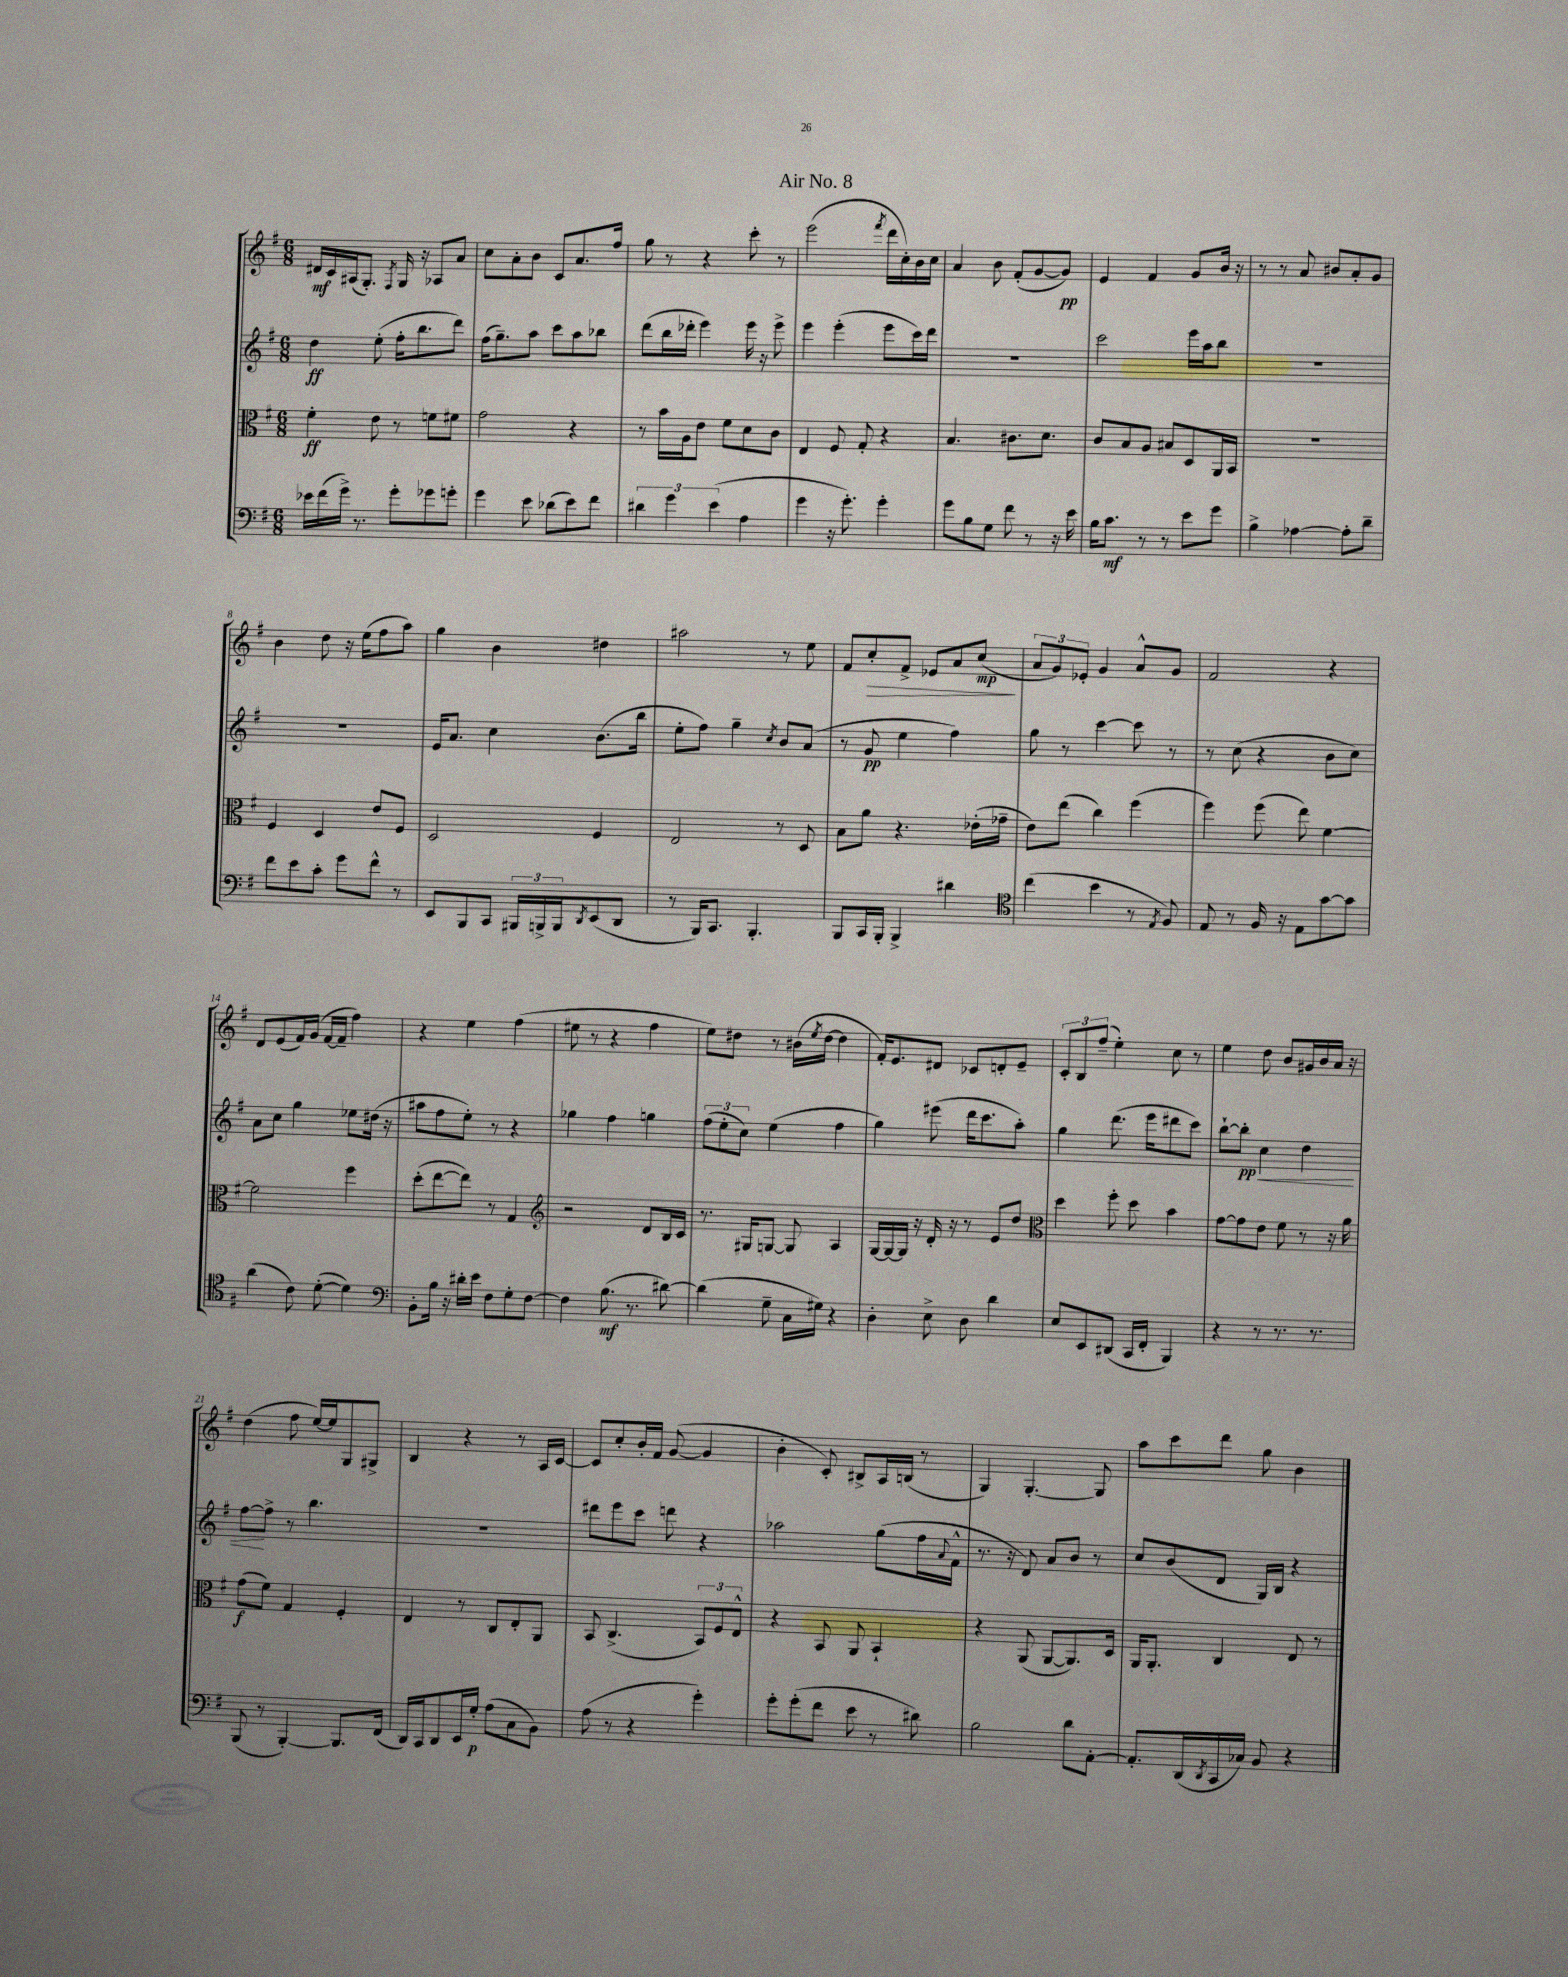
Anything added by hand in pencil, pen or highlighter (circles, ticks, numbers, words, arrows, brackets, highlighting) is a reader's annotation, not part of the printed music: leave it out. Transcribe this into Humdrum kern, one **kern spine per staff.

**kern	**dynam	**kern	**dynam	**kern	**dynam	**kern	**dynam
*part4	*part4	*part3	*part3	*part2	*part2	*part1	*part1
*staff4	*staff4	*staff3	*staff3	*staff2	*staff2	*staff1	*staff1
*clefF4	*	*clefC3	*	*clefG2	*	*clefG2	*
*k[f#]	*	*k[f#]	*	*k[f#]	*	*k[f#]	*
*M6/8	*	*M6/8	*	*M6/8	*	*M6/8	*
=1	=1	=1	=1	=1	=1	=1	=1
16e-X\LL	.	4f#'\	ff	4dd\	ff	16d#X/LL	mf
(16f#\	.	.	.	.	.	16c/	.
16g^\JJ)	.	.	.	.	.	(16A#X/J	.
8.r	.	.	.	.	.	8.G'/J)	.
.	.	8e\	.	(8ee'\	.	.	.
.	.	.	.	.	.	8qF#/	.
8g'\L	.	8r	.	16ff#'\KL	.	16G/	.
.	.	.	.	8.bb\	.	16r	.
8g-X\	.	8fn\L	.	.	.	8A-X/L	.
8gn'\J	.	8f#X\J	.	8ddd\J)	.	8a/J	.
=2	=2	=2	=2	=2	=2	=2	=2
4g\	.	2g\	.	(16ff#\KL	.	8cc\L	.
.	.	.	.	8.gg~\)	.	.	.
.	.	.	.	.	.	8a'\	.
8e\	.	.	.	8aa\J	.	8b\J	.
(8d-X\L	.	.	.	8ccc\L	.	8c/L	.
8e\)	.	4r	.	8aa\	.	8.a/	.
8f#\J	.	.	.	8bb-X\J	.	.	.
.	.	.	.	.	.	16ff#/Jk	.
=3	=3	=3	=3	=3	=3	=3	=3
6d#X\	.	8r	.	(8ddd\L	.	8gg\	.
.	.	16b\LL	.	16bb\L	.	8r	.
6g\	.	.	.	.	.	.	.
.	.	16A\J	.	16ddd-X'\JJ	.	.	.
.	.	8e\J	.	4eee\)	.	4r	.
(6e\	.	.	.	.	.	.	.
.	.	8f#\L	.	.	.	.	.
4A\	.	8d\	.	16eee\	.	8ccc'\	.
.	.	.	.	16r	.	.	.
.	.	8c\J	.	8eee^\	.	8r	.
=4	=4	=4	=4	=4	=4	=4	=4
4g\	.	4E/	.	4eee\	.	(2eee\	.
16r	.	8F#/	.	(4eee'\	.	.	.
8.g'\)	.	.	.	.	.	.	.
.	.	8G'/	.	.	.	.	.
.	.	.	.	.	.	8qfff#/	.
4g'\	.	4r	.	8eee\L	.	16ddd\LL	.
.	.	.	.	.	.	16cc'\)	.
.	.	.	.	16ccc\L)	.	16b\	.
.	.	.	.	16ddd\JJ	.	16cc\JJ	.
=5	=5	=5	=5	=5	=5	=5	=5
8g\L	.	4.B/	.	2.r	.	4a/	.
8B\	.	.	.	.	.	.	.
8G\J	.	.	.	.	.	8b\	.
8f#\	.	8.c#X\L	.	.	.	(8f#'/L	.
8r	.	.	.	.	.	[8g/	.
.	.	8.d\J	.	.	.	.	.
16r	.	.	.	.	.	8g/J])	pp
16e\	.	.	.	.	.	.	.
=6	=6	=6	=6	=6	=6	=6	=6
16B\KL	.	8c/L	.	2ccc\	.	4e/	.
8.c\J	mf	.	.	.	.	.	.
.	.	8B/	.	.	.	.	.
8r	.	8A/J	.	.	.	4f#/	.
8r	.	8B#X/L	.	.	.	.	.
8e\L	.	8D/	.	16eee\LL	.	8g/L	.
.	.	.	.	16aa\J	.	.	.
8g\J	.	16AA/L	.	8bb\J	.	16b/Jk	.
.	.	16BB/JJ	.	.	.	16r	.
=7	=7	=7	=7	=7	=7	=7	=7
4B^\	.	2.r	.	2.r	.	8r	.
.	.	.	.	.	.	8r	.
[4A-X\	.	.	.	.	.	8a/	.
.	.	.	.	.	.	8b#X/L	.
8A-'\L]	.	.	.	.	.	8a'/	.
8d~\J	.	.	.	.	.	8g/J	.
!!LO:LB:g=z
=8	=8	=8	=8	=8	=8	=8	=8
8f#\L	.	4F#/	.	2.r	.	4b\	.
8e\	.	.	.	.	.	.	.
8c'\J	.	4D/	.	.	.	8dd\	.
8g\L	.	.	.	.	.	16r	.
.	.	.	.	.	.	(16ee\KL	.
8f#^^\J	.	8e/L	.	.	.	8ff#\	.
8r	.	8F#/J	.	.	.	8aa\J)	.
=9	=9	=9	=9	=9	=9	=9	=9
8EE/L	.	2D/	.	16e/KL	.	4gg\	.
.	.	.	.	8.a/J	.	.	.
8BBB/	.	.	.	.	.	.	.
8CC/J	.	.	.	4cc\	.	4b\	.
24BBB#X/LL	.	.	.	.	.	.	.
24BBBn^/	.	.	.	.	.	.	.
24BBB/J	.	.	.	.	.	.	.
8qDD/	.	.	.	.	.	.	.
(8EE/	.	4F#/	.	(8.b\L	.	4dd#X\	.
8DD/J	.	.	.	.	.	.	.
.	.	.	.	16bb\Jk	.	.	.
=10	=10	=10	=10	=10	=10	=10	=10
8r	.	2E/	.	8ee'\L	.	2aa#X\	.
16BBB/KL)	.	.	.	8ff#\J)	.	.	.
8.CC/J	.	.	.	.	.	.	.
.	.	.	.	4gg~\	.	.	.
4.BBB'/	.	.	.	.	.	.	.
.	.	.	.	8qcc/	.	.	.
.	.	8r	.	8b/L	.	8r	.
.	.	8D/	.	(8a/J	.	8ee\	.
=11	=11	=11	=11	=11	=11	=11	=11
8BBB/L	.	8B\L	.	8r	.	8f#/L	.
!	!	!	!	!	!	!	!LO:HP:b
16CC/L	.	8a\J	.	8g/	pp	8cc'/	>
16BBB'/JJ	.	.	.	.	.	.	.
4BBB^/	.	4.r	.	4ee\	.	8f#^/J	.
.	.	.	.	.	.	8e-X/L	.
4d#X\	.	.	.	4ff#\)	.	8a/	.
.	.	(16e-X'\LL	.	.	.	(8cc/J	mp
.	.	16g-X~\JJ	.	.	.	.	.
.	.	.	.	.	.	.	]
=12	=12	=12	=12	=12	=12	=12	=12
*clefC4	*	*	*	*	*	*	*
(4cc\	.	8e\L)	.	8gg\	.	12a/L	.
.	.	.	.	.	.	12g/)	.
.	.	(8ee\J	.	8r	.	.	.
.	.	.	.	.	.	12e-X'/J	.
4b\	.	4cc\)	.	[4ccc\	.	4g/	.
8r	.	(4ff#\	.	8ccc\]	.	8a^^/L	.
8qE/	.	.	.	.	.	.	.
8F#/)	.	.	.	8r	.	8g/J	.
=13	=13	=13	=13	=13	=13	=13	=13
8E/	.	4ff#\)	.	8r	.	2f#/	.
8r	.	.	.	(8cc\	.	.	.
16F#/	.	(8ff#\	.	4r	.	.	.
16r	.	.	.	.	.	.	.
8E\L	.	8ee\)	.	.	.	.	.
[8g\	.	[4f#\	.	8b\L	.	4r	.
8g\J]	.	.	.	8cc\J)	.	.	.
!!LO:LB:g=z
=14	=14	=14	=14	=14	=14	=14	=14
(4a\	.	2f#\]	.	8a\L	.	8d/L	.
.	.	.	.	8cc\J	.	(8e/	.
8c\)	.	.	.	4gg\	.	16f#/L)	.
.	.	.	.	.	.	(16g/JJ	.
([8d'\	.	.	.	.	.	[16f#/LL	.
.	.	.	.	.	.	16f#~/JJ]	.
4d\])	.	4ff#\	.	8ee-X\L	.	4ff#\)	.
.	.	.	.	(16dd#X\Jk	.	.	.
.	.	.	.	16r	.	.	.
=15	=15	=15	=15	=15	=15	=15	=15
*clefF4	*	*	*	*	*	*	*
8BB'\L	.	(8dd'\L	.	8aa#X\L	.	4r	.
16B\Jk	.	[8ee\	.	8ff#\	.	.	.
16r	.	.	.	.	.	.	.
16d#X'\LL	.	8ee\J])	.	8ee'\J)	.	4ee\	.
16e\JJ	.	.	.	.	.	.	.
8F#\L	.	8r	.	8r	.	.	.
8G'\	.	4G/	.	4r	.	(4ff#\	.
[8F#\J	.	.	.	.	.	.	.
=16	=16	=16	=16	=16	=16	=16	=16
*	*	*clefG2	*	*	*	*	*
4F#\]	.	2r	.	4gg-X\	.	8ee#X\	.
.	.	.	.	.	.	8r	.
(8.B\	mf	.	.	4ff#\	.	4r	.
8.r	.	.	.	.	.	.	.
.	.	8d/L	.	4ggn\	.	4ff#\	.
[8d#X\)	.	16B/L	.	.	.	.	.
.	.	16c/JJ	.	.	.	.	.
=17	=17	=17	=17	=17	=17	=17	=17
(4d#\]	.	8.r	.	(12ff#\L	.	8ee\L)	.
.	.	.	.	12ee'\	.	.	.
.	.	.	.	.	.	8dd#X\J	.
.	.	.	.	12cc\J)	.	.	.
.	.	16G#X/KL	.	.	.	.	.
8G~\	.	[8Gn/J	.	(4ee\	.	8r	.
16C\LL	.	8G/]	.	.	.	(16b#X\LL	.
.	.	.	.	.	.	8qee/	.
16G#X\JJ)	.	.	.	.	.	[16dd#\JJ	.
4r	.	4A/	.	4ff#\	.	4dd#\]	.
=18	=18	=18	=18	=18	=18	=18	=18
4D'\	.	[16G/LL	.	4gg\)	.	16f#'/KL)	.
.	.	16G/_	.	.	.	8.e/	.
.	.	16G/JJ]	.	.	.	.	.
.	.	16r	.	.	.	.	.
8E^\	.	16d'/	.	(8eee#X\	.	8d#X/J	.
.	.	16r	.	.	.	.	.
8D\	.	8r	.	16ddd\KL	.	8c-X/L	.
.	.	.	.	8.ccc\	.	.	.
4d\	.	8e/L	.	.	.	8dn'/	.
.	.	8dd/J	.	8aa'\J)	.	8e~/J	.
=19	=19	=19	=19	=19	=19	=19	=19
*	*	*clefC3	*	*	*	*	*
8E/L	.	4dd\	.	4gg\	.	12c'/L	.
.	.	.	.	.	.	12B/	.
8EE/	.	.	.	.	.	.	.
.	.	.	.	.	.	(12ff#~/J	.
(8DD#X/J	.	8ff#'\	.	(8.ddd\	.	4ee'\)	.
16CC/LL	.	8dd\	.	.	.	.	.
16FF#'/JJ	.	.	.	16eee\KL	.	.	.
4BBB/)	.	4b\	.	8ddd#X\	.	8cc\	.
.	.	.	.	8ccc\J)	.	8r	.
=20	=20	=20	=20	=20	=20	=20	=20
4r	.	[8g\L	.	[8bb`\L	.	4ee\	.
!	!	!	!	!	!LO:HP:b	!	!
.	.	8g\]	.	8bb'\J]	< pp	.	.
8r	.	8e\J	.	4cc\	.	8dd\	.
8.r	.	8f#\	.	.	.	8b/L	.
.	.	8r	.	4dd\	.	16g#X/L	.
8.r	.	.	.	.	.	16b/	.
.	.	16r	.	.	.	16a/JJ	.
.	.	16a\	.	.	.	16r	.
!!LO:LB:g=z
=21	=21	=21	=21	=21	=21	=21	=21
(8BBB/	.	(8g\L	f	[8ff#\L	.	(4dd\	.
8r	.	8f#\J)	.	8ff#^\J]	[	.	.
[4BBB'/)	.	4G/	.	8r	.	8ff#\	.
.	.	.	.	4.bb\	.	[16ee/LL)	.
.	.	.	.	.	.	16ee/J]	.
8.BBB/L]	.	4F#'/	.	.	.	8G/	.
.	.	.	.	.	.	8G#X^/J	.
(16FF#/Jk	.	.	.	.	.	.	.
=22	=22	=22	=22	=22	=22	=22	=22
16DD/LL)	.	4E/	.	2.r	.	4B/	.
16CC/J	.	.	.	.	.	.	.
8DD/	.	.	.	.	.	.	.
16EE/L	.	8r	.	.	.	4r	.
16G'/JJ	p	.	.	.	.	.	.
(8A\L	.	8C/L	.	.	.	.	.
8C\	.	8E'/	.	.	.	8r	.
8BB\J)	.	8AA/J	.	.	.	16A/LL	.
.	.	.	.	.	.	[16c/JJ	.
=23	=23	=23	=23	=23	=23	=23	=23
(8A\	.	8BB/	.	8ddd#X\L	.	8c/L]	.
8r	.	(4.C^/	.	8eee\	.	8cc'/	.
4r	.	.	.	8ccc\J	.	16b'/L	.
.	.	.	.	.	.	16f#/JJ	.
.	.	.	.	8dddn\	.	([8g/	.
4g'\)	.	12BB/L)	.	4r	.	4g/]	.
.	.	12F#/	.	.	.	.	.
.	.	12E^^/J	.	.	.	.	.
=24	=24	=24	=24	=24	=24	=24	=24
8g'\L	.	4r	.	2aa-X\	.	4b'\	.
(8g'\	.	.	.	.	.	.	.
8f#\J	.	8BB/	.	.	.	8c'/)	.
8e\	.	8AA/	.	.	.	8B#X^/L	.
8r	.	4BB`/	.	(8gg\L	.	16A/L	.
.	.	.	.	.	.	(16Bn/JJ	.
8d#X\)	.	.	.	16ff#\L	.	8r	.
.	.	.	.	8qqa/	.	.	.
.	.	.	.	16f#^^\JJ	.	.	.
=25	=25	=25	=25	=25	=25	=25	=25
2B\	.	4r	.	8.r	.	4G/)	.
.	.	.	.	16r	.	.	.
.	.	(8AA/	.	8d/)	.	[4.G'/	.
.	.	[8AA/L	.	8a/L	.	.	.
8d\L	.	8.AA/])	.	8b/J	.	.	.
[8AA'\J	.	.	.	8r	.	8G/]	.
.	.	16D/Jk	.	.	.	.	.
=26	=26	=26	=26	=26	=26	=26	=26
8.AA'/L]	.	16AA/KL	.	8cc/L	.	8aa\L	.
.	.	8.AA'/J	.	.	.	.	.
.	.	.	.	(8b/	.	8ccc\	.
(16DD/L	.	.	.	.	.	.	.
8qDD/	.	.	.	.	.	.	.
16CC/	.	4C/	.	8d/J	.	8ddd\J	.
16C-X/JJ)	.	.	.	.	.	.	.
8BB/	.	.	.	16G/LL)	.	8gg\	.
.	.	.	.	16B/JJ	.	.	.
4r	.	8E/	.	4r	.	4b\	.
.	.	8r	.	.	.	.	.
==	==	==	==	==	==	==	==
*-	*-	*-	*-	*-	*-	*-	*-
